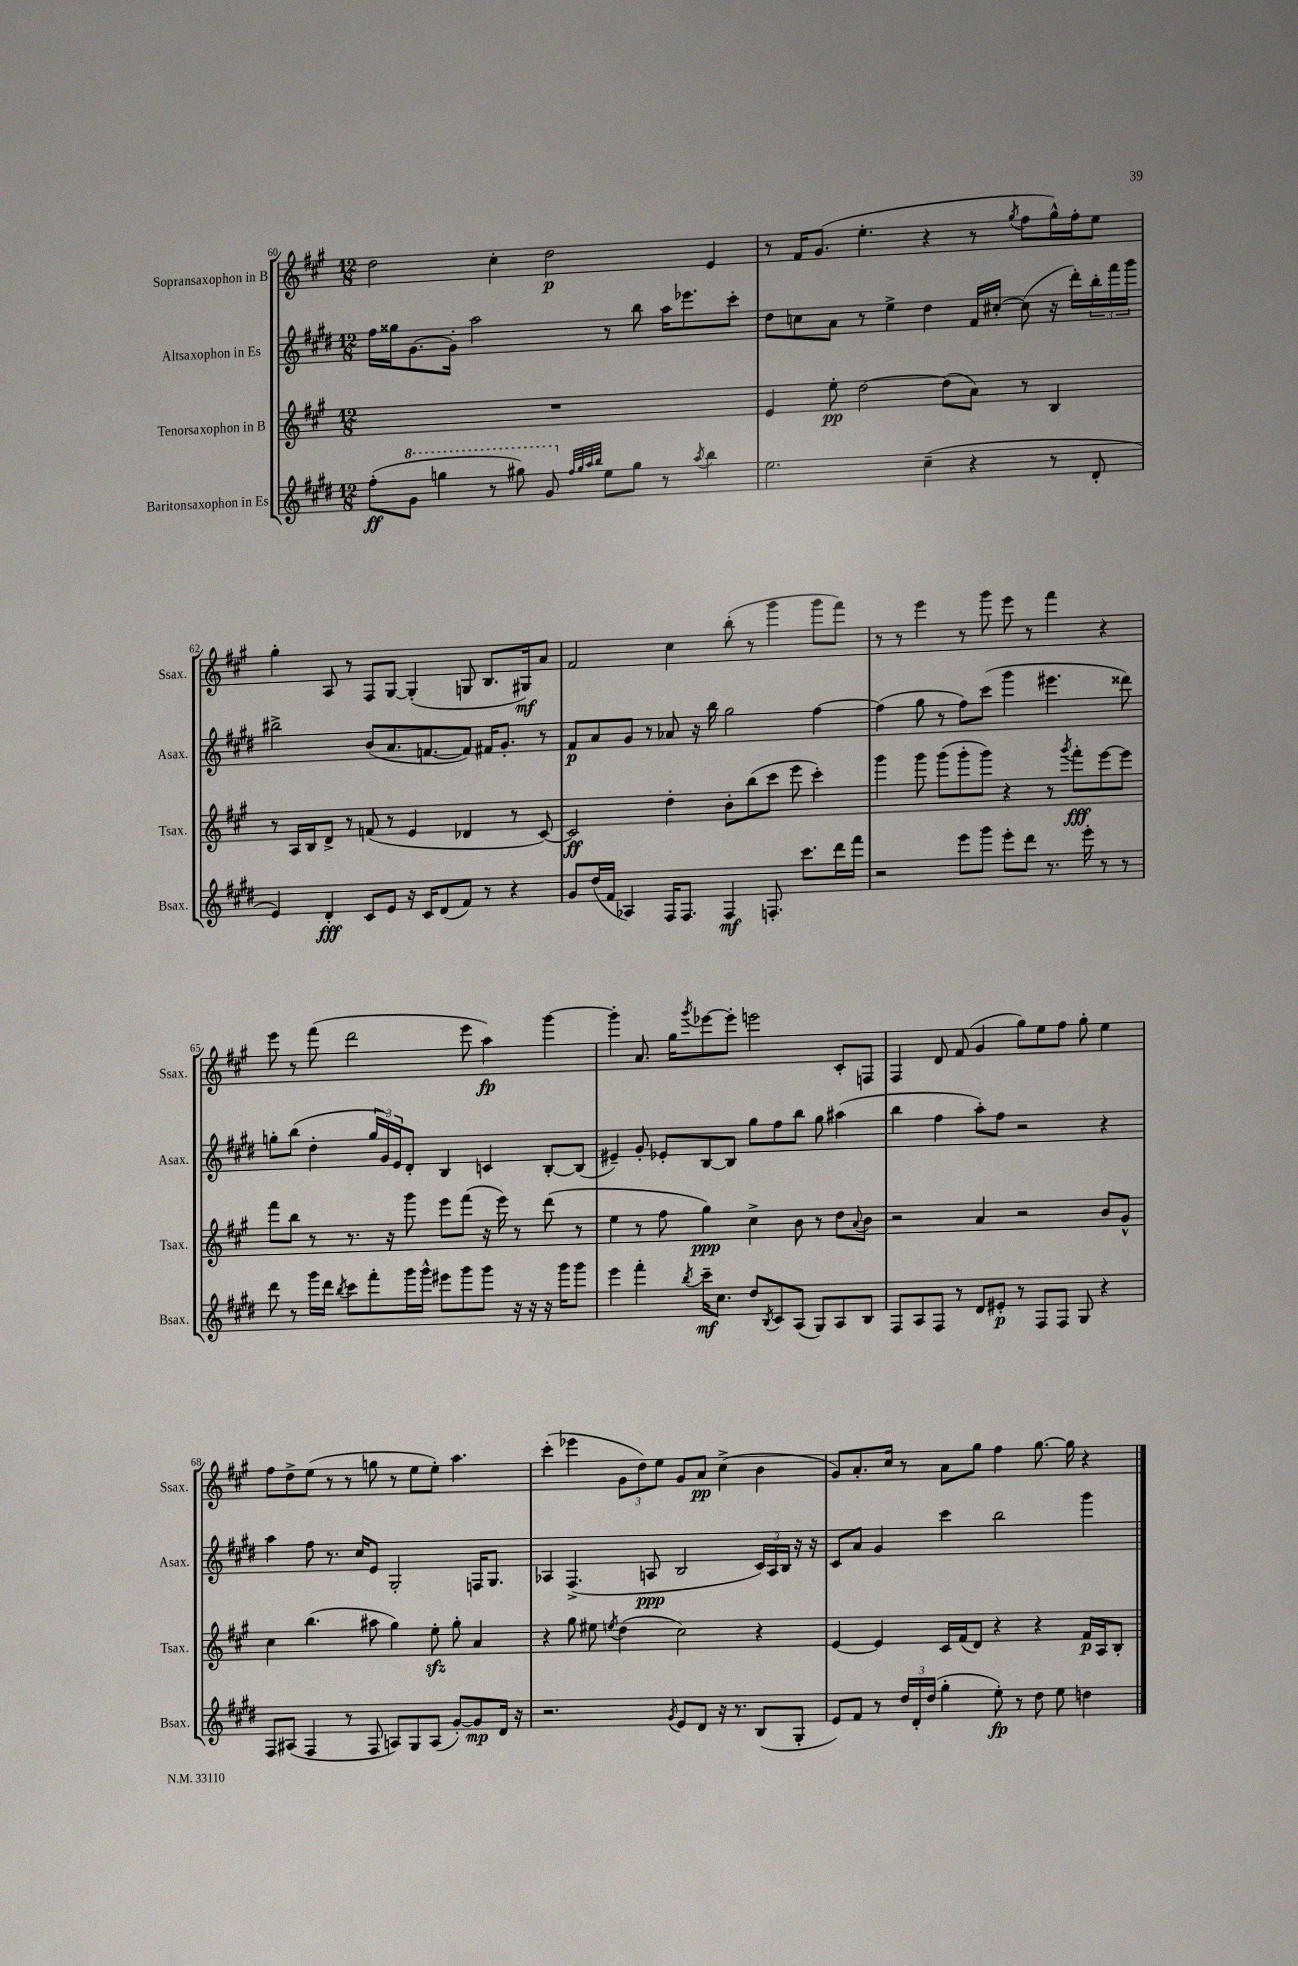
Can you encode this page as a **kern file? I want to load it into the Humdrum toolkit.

**kern	**dynam	**kern	**dynam	**kern	**dynam	**kern	**dynam
*part4	*part4	*part3	*part3	*part2	*part2	*part1	*part1
*staff4	*staff4	*staff3	*staff3	*staff2	*staff2	*staff1	*staff1
*I"Baritonsaxophon in Es	*	*I"Tenorsaxophon in B	*	*I"Altsaxophon in Es	*	*I"Sopransaxophon in B	*
*I'Bsax.	*	*I'Tsax.	*	*I'Asax.	*	*I'Ssax.	*
*clefG2	*	*clefG2	*	*clefG2	*	*clefG2	*
*k[f#c#g#d#]	*	*k[f#c#g#]	*	*k[f#c#g#d#]	*	*k[f#c#g#]	*
*M12/8	*	*M12/8	*	*M12/8	*	*M12/8	*
=60	=60	=60	=60	=60	=60	=60	=60
(8ff#'\L	ff	1.r	.	16ff#\LL	.	2dd\	.
.	.	.	.	16gg##X\J	.	.	.
*8va	*	*	*	*	*	*	*
8gg#\J	.	.	.	[8.g#\	.	.	.
4gggn\	.	.	.	.	.	.	.
.	.	.	.	16g#'\Jk]	.	.	.
.	.	.	.	2aa\	.	.	.
8r	.	.	.	.	.	4cc#'\	.
8ggg#X\)	.	.	.	.	.	.	.
8gg#/	.	.	.	.	.	2dd\	p
*X8va	*	*	*	*	*	*	*
32qqff#/LLL	.	.	.	.	.	.	.
32qqgg#/	.	.	.	.	.	.	.
32qqaa/	.	.	.	.	.	.	.
32qqbb/JJJ	.	.	.	.	.	.	.
8ee\L	.	.	.	8r	.	.	.
8gg#\J	.	.	.	8bb\	.	.	.
8r	.	.	.	16aa\KL	.	.	.
.	.	.	.	8.eee-X\	.	.	.
8qaa/	.	.	.	.	.	.	.
4bb\	.	.	.	.	.	4e/	.
.	.	.	.	8ccc#'\J	.	.	.
=61	=61	=61	=61	=61	=61	=61	=61
2.ee\	.	4e/	.	8dd#\L	.	8r	.
.	.	.	.	8ccn\	.	16f#/KL	.
.	.	.	.	.	.	(8.g#/J	.
.	.	8ee'\	pp	8a\J	.	.	.
.	.	[2dd\	.	8r	.	4.ee'\	.
.	.	.	.	4ee^\	.	.	.
(4cc#~\	.	.	.	4dd#\	.	4r	.
.	.	(8dd\L]	.	.	.	.	.
4r	.	8a\J)	.	16f#/LL	.	8r	.
.	.	.	.	[16cc#X'/JJ	.	.	.
.	.	.	.	.	.	8qgg#/	.
.	.	8r	.	(8cc#\]	.	8ff#\L	.
8r	.	4B/	.	16r	.	16gg#^^\L)	.
.	.	.	.	16ddd#'\LL)	.	16ff#'\J	.
8d#'/	.	.	.	24bb'\	.	8ee\J	.
.	.	.	.	24fff#\	.	.	.
.	.	.	.	24ggg#\JJ	.	.	.
!!LO:LB:g=z
=62	=62	=62	=62	=62	=62	=62	=62
4e/)	.	8r	.	2bb#X^\	.	4gg#'\	.
.	.	16A/LL	.	.	.	.	.
.	.	16B/J	.	.	.	.	.
4d#'/	fff	8d^/J	.	.	.	8A/	.
.	.	8r	.	.	.	8r	.
8c#/L	.	(8fn/	.	(8b/L	.	8F#/L	.
8e/J	.	8r	.	8.a/	.	[8G#/J	.
16r	.	4e/	.	.	.	(4G#'/]	.
16c#/KL	.	.	.	[8.fn/	.	.	.
(8d#/	.	.	.	.	.	.	.
8f#/J)	.	4d-X/	.	8f/J])	.	8Gn/	.
8r	.	.	.	16f#X/KL	.	8.B/L	.
.	.	.	.	8.g#'/J	.	.	.
4r	.	8r	.	.	.	.	.
.	.	.	.	.	.	16G#X/k)	mf
.	.	[8c#/)	.	8r	.	8a/J	.
=63	=63	=63	=63	=63	=63	=63	=63
8g#/L	.	2c#/]	ff	8f#/L	p	2f#/	.
(16dd#/L	.	.	.	8a/	.	.	.
16f#/JJ	.	.	.	.	.	.	.
4A-X/)	.	.	.	8g#/J	.	.	.
.	.	.	.	8r	.	.	.
16F#/KL	.	4dd'\	.	8a-X/	.	4cc#\	.
8.F#/J	.	.	.	.	.	.	.
.	.	.	.	16r	.	.	.
.	.	.	.	16bb\	.	.	.
4F#/	mf	8b'\L	.	2gg#\	.	(8bb'\	.
.	.	(8bb\	.	.	.	8r	.
8.Fn'/	.	8ccc#\J	.	.	.	4ggg#\	.
.	.	8eee\	.	.	.	.	.
8.ccc#\L	.	.	.	.	.	.	.
.	.	4ccc#'\)	.	[4ff#\	.	8ggg#\L	.
16ddd#\L	.	.	.	.	.	8fff#\J)	.
16fff#\JJ	.	.	.	.	.	.	.
=64	=64	=64	=64	=64	=64	=64	=64
2r	.	4ggg#\	.	(4ff#\]	.	8r	.
.	.	.	.	.	.	8r	.
.	.	8ggg#\	.	8gg#\	.	4eee\	.
.	.	(8ggg#\L	.	8r	.	.	.
8eee\L	.	8ggg#'\	.	8ff#\L)	.	8r	.
8ggg#\J	.	8ggg#\J)	.	(8ccc#\J	.	8ggg#\	.
8eee'\L	.	4r	.	4ggg#\	.	8eee\	.
8ddd#\J	.	.	.	.	.	8r	.
8.r	.	8r	.	4.eee#X\	.	4fff#\	.
.	.	8qggg#/	.	.	.	.	.
.	.	8fff#'\L	fff	.	.	.	.
16eee'\	.	.	.	.	.	.	.
8r	.	[8eee\	.	.	.	4r	.
8r	.	8eee\J]	.	8ddd##X\)	.	.	.
!!LO:LB:g=z
=65	=65	=65	=65	=65	=65	=65	=65
8ddd#\	.	8fff#\L	.	8ggn'\L	.	8eee\	.
8r	.	8bb\J	.	(8bb\J	.	8r	.
16ggg#\LL	.	8r	.	4dd#'\	.	(8fff#\	.
16ddd#\JJ	.	.	.	.	.	.	.
8qbb/	.	.	.	.	.	.	.
8ccc#\L	.	8.r	.	.	.	2ddd\	.
8fff#'\	.	.	.	24gg/LL	.	.	.
.	.	.	.	24g#/)	.	.	.
.	.	16r	.	.	.	.	.
.	.	.	.	24e/J	.	.	.
16ggg#\L	.	8ggg#\	.	8d#'/J	.	.	.
16ggg#^^\JJ	.	.	.	.	.	.	.
8eee#X\L	.	8eee\L	.	4B/	.	.	.
8ggg#\	.	(8fff#\J	.	.	.	8eee\	.
8ggg#\J	.	16r	.	4cn/	.	4aa\)	fp
.	.	16eee\)	.	.	.	.	.
16r	.	8r	.	.	.	.	.
16r	.	.	.	.	.	.	.
16r	.	(8ddd\	.	[8B'/L	.	[4ggg#\	.
16ggg#\KL	.	.	.	.	.	.	.
8ggg#\J	.	8r	.	(8B/J]	.	.	.
=66	=66	=66	=66	=66	=66	=66	=66
4eee\	.	4ee\	.	4e#X~/)	.	4ggg#'\]	.
4fff#'\	.	8r	.	8g#'/	.	8.a/	.
.	.	8ff#\	.	8e-X'/L	.	.	.
.	.	.	.	.	.	16gg#\KL	.
8qbb/	.	.	.	.	.	8qggg#/	.
16ccc#~\KL	mf	4gg#\)	ppp	[8B/	.	[8eee-X\	.
8.cc#\J	.	.	.	.	.	.	.
.	.	.	.	8B/J]	.	8eee-'\J]	.
8dd#/L	.	4cc#^\	.	8gg#\L	.	2eeen\	.
8qB/	.	.	.	.	.	.	.
8c#/	.	.	.	8ff#\	.	.	.
(8A/J	.	8b\	.	8bb\J	.	.	.
8G#/L)	.	8r	.	8gg#\	.	.	.
8A/	.	8dd\L	.	(4aa#X\	.	8c#'/L	.
.	.	8qqa/	.	.	.	.	.
8B/J	.	8b\J	.	.	.	8Fn/J	.
=67	=67	=67	=67	=67	=67	=67	=67
8F#/L	.	2r	.	4bb\	.	4F#/	.
8A/	.	.	.	.	.	.	.
8F#/J	.	.	.	4ff#\	.	8d/	.
8r	.	.	.	.	.	(8f#/	.
8d#/L	.	4a/	.	8aa'\L)	.	4g#/	.
8e#X'/J	p	.	.	8ff#\J	.	.	.
8r	.	2r	.	2r	.	8gg#\L)	.
8F#/L	.	.	.	.	.	8ee\	.
8F#/J	.	.	.	.	.	8ff#\J	.
8G#/	.	.	.	.	.	8gg#'\	.
4r	.	8b/L	.	4r	.	4ee\	.
.	.	8g#^^/J	.	.	.	.	.
!!LO:LB:g=z
=68	=68	=68	=68	=68	=68	=68	=68
8F#/L	.	4cc#\	.	4aa\	.	8ff#\L	.
(8A#X/J	.	.	.	.	.	8dd^\	.
4F#/	.	(4.bb\	.	8ff#\	.	(8ee\J	.
.	.	.	.	8.r	.	8r	.
8r	.	.	.	.	.	8r	.
.	.	.	.	16cc#/KL	.	.	.
8F#/	.	8aa#X\	.	8e/J	.	8ggn\	.
8An/L)	.	4gg#\)	.	2G#'/	.	8r	.
8G#/	.	.	.	.	.	8ee\L	.
(8A/J	.	8eezz'\	.	.	.	8ee'\J)	.
[8g#'/L)	.	8gg#'\	.	.	.	4.aa\	.
8g#/]	mp	4a/	.	16Fn/KL	.	.	.
.	.	.	.	8.G#/J	.	.	.
16d#/Jk	.	.	.	.	.	.	.
16r	.	.	.	.	.	.	.
=69	=69	=69	=69	=69	=69	=69	=69
2.r	.	4r	.	4A-X/	.	(4ccc#'\	.
.	.	8gg#\	.	(4.F#^/	.	4eee-X\	.
.	.	8ee#X\	.	.	.	.	.
.	.	8qeen/	.	.	.	.	.
.	.	(4dd\	.	.	.	12g#\L	.
.	.	.	.	.	.	12dd\)	.
.	.	.	.	8An/	ppp	.	.
.	.	.	.	.	.	12ee\J	.
8qg#/	.	.	.	.	.	.	.
8e/L	.	2cc#\)	.	2B/	.	8g#/L	.
8d#/J	.	.	.	.	.	8a/J	pp
16r	.	.	.	.	.	(4cc#^\	.
8.r	.	.	.	.	.	.	.
(8B/L	.	4r	.	24c#/LL)	.	4b\	.
.	.	.	.	24A/	.	.	.
.	.	.	.	24B/JJ	.	.	.
8G#'/J	.	.	.	16r	.	.	.
.	.	.	.	16r	.	.	.
=70	=70	=70	=70	=70	=70	=70	=70
8e/L)	.	[4e/	.	8c#/L	.	8g#/L)	.
8f#/J	.	.	.	8a/J	.	8.a'/	.
8r	.	4e/]	.	4g#/	.	.	.
.	.	.	.	.	.	16cc#/Jk	.
24dd#/LL	.	.	.	.	.	8r	.
24d#'/	.	.	.	.	.	.	.
(24dd#/JJ	.	.	.	.	.	.	.
4gg#'\	.	16c#/LL	.	4ccc#\	.	8a\L	.
.	.	(16f#/J	.	.	.	.	.
.	.	8d/J)	.	.	.	8gg#\J	.
8ee'\)	fp	4r	.	2bb\	.	4ff#\	.
8r	.	.	.	.	.	.	.
8dd#\	.	4r	.	.	.	[8.gg#\	.
8ee\	.	.	.	.	.	.	.
.	.	.	.	.	.	16gg#\]	.
4ddn\	.	16f#/LL	p	4ggg#\	.	4r	.
.	.	16A/J	.	.	.	.	.
.	.	8B'/J	.	.	.	.	.
==	==	==	==	==	==	==	==
*-	*-	*-	*-	*-	*-	*-	*-
